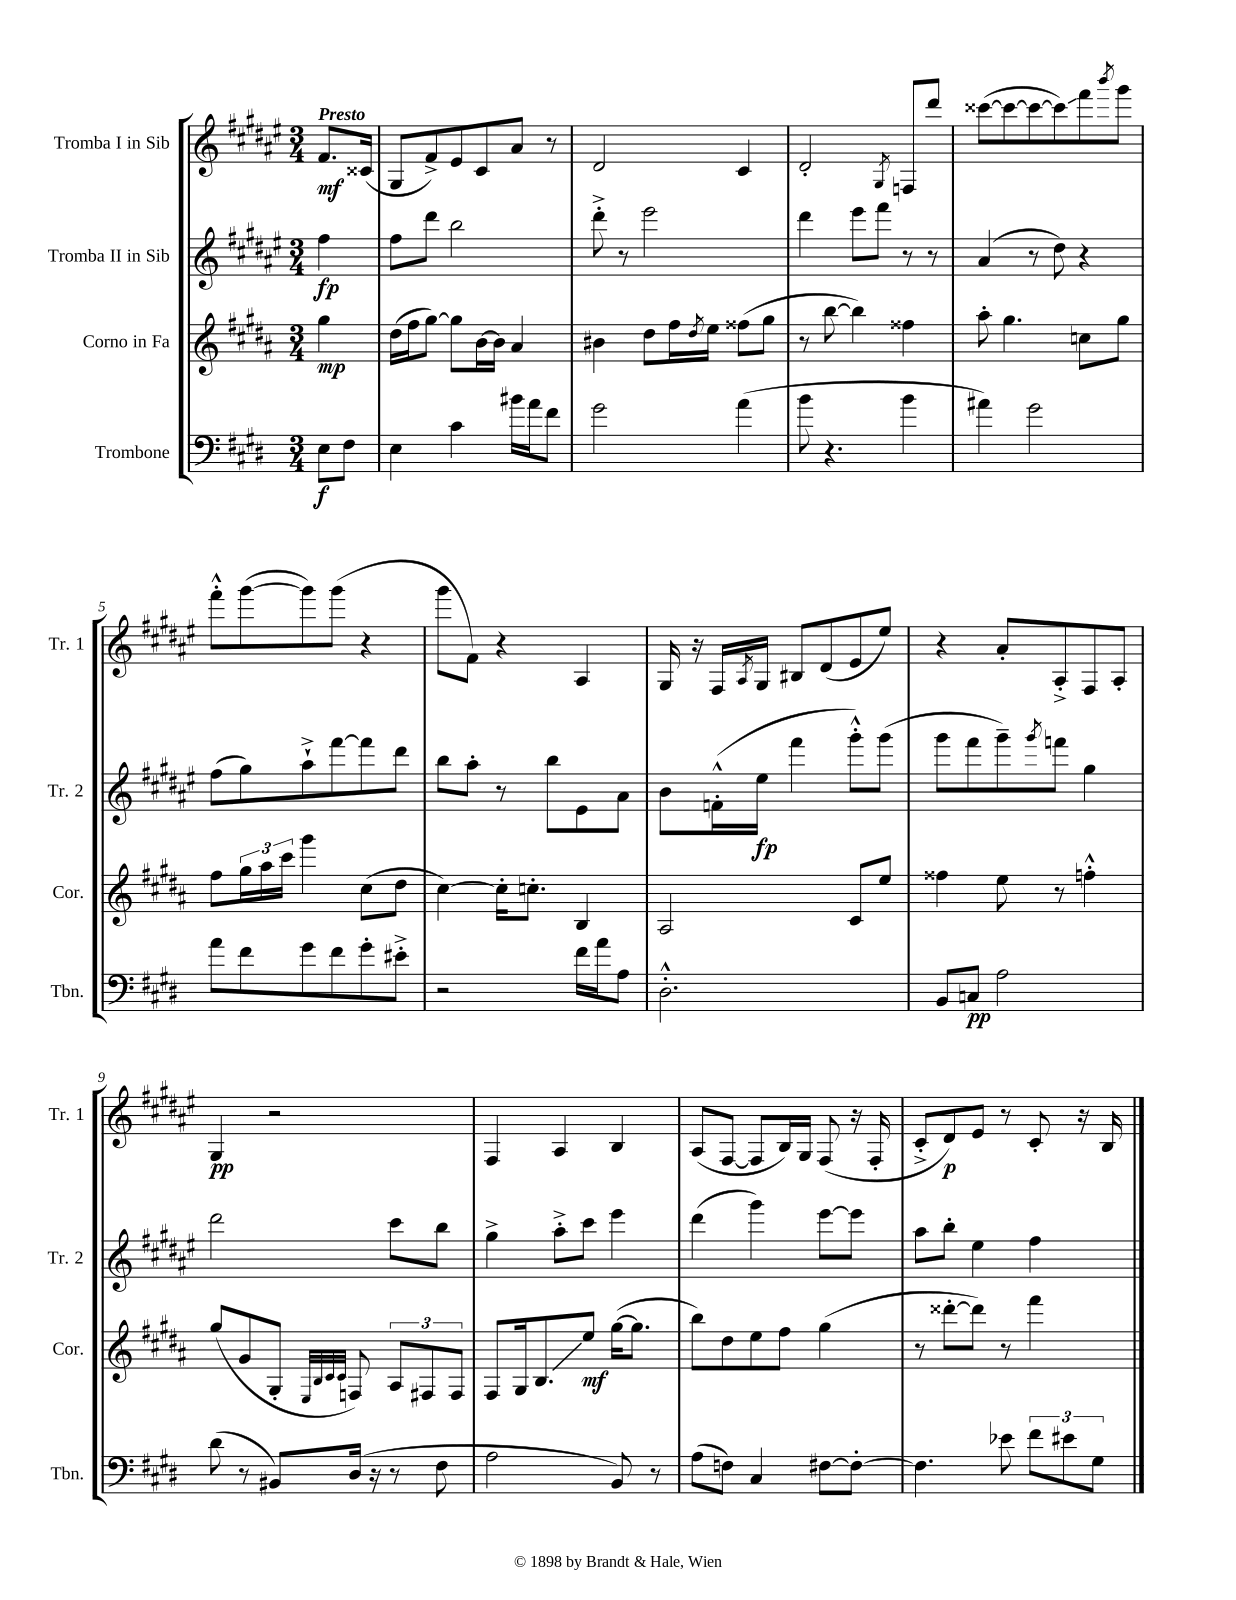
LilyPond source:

<<
\new StaffGroup <<
\new Staff = "s0" \with { instrumentName = "Tromba I in Sib" shortInstrumentName = "Tr. 1" } {
    \clef treble \key fis \major \numericTimeSignature \time 3/4 \partial 4 \tempo "Presto"
    fis'8.\mf cisis'16( |
    gis8 fis'8->) eis'8 cis'8 ais'8 r8 |
    dis'2 cis'4 |
    dis'2-. \acciaccatura { gis8 } f8 dis'''8 |
    cisis'''8~( cisis'''8~ cisis'''8~ cisis'''8\glissando) fis'''8 \acciaccatura { b'''8 } gis'''8 |
    fis'''8-.-^ gis'''8~( gis'''8) gis'''8( r4 |
    gis'''8 fis'8) r4 ais4 |
    gis16 r16 fis16 \acciaccatura { ais8 } gis16 bis8 dis'8( eis'8 eis''8) |
    r4 ais'8-. ais8-.-> fis8 ais8-. |
    gis4\pp r2 |
    fis4 ais4 b4 |
    ais8( fis8~ fis8 b16) gis16 fis8( r16 fis16-. |
    cis'8-.-> dis'8\p) eis'8 r8 cis'8-. r16 b16 \bar "|." |
}
\new Staff = "s1" \with { instrumentName = "Tromba II in Sib" shortInstrumentName = "Tr. 2" } {
    \clef treble \key fis \major \numericTimeSignature \time 3/4 \partial 4
    fis''4\fp |
    fis''8 dis'''8 b''2 |
    dis'''8-.-> r8 eis'''2 |
    dis'''4 eis'''8 fis'''8 r8 r8 |
    ais'4( r8 dis''8) r4 |
    fis''8( gis''8) ais''8-!-> fis'''8~ fis'''8 dis'''8 |
    b''8 ais''8-. r8 b''8 eis'8 ais'8 |
    b'8 f'16-.-^( eis''16\fp fis'''4 gis'''8-.-^) gis'''8( |
    gis'''8 fis'''8 gis'''8--) \acciaccatura { gis'''8 } f'''8 gis''4 |
    dis'''2 cis'''8 b''8 |
    gis''4-> ais''8-.-> cis'''8 eis'''4 |
    dis'''4( gis'''4) eis'''8~ eis'''8 |
    ais''8 b''8-. eis''4 fis''4 \bar "|." |
}
\new Staff = "s2" \with { instrumentName = "Corno in Fa" shortInstrumentName = "Cor." } {
    \clef treble \key b \major \numericTimeSignature \time 3/4 \partial 4
    gis''4\mp |
    dis''16( fis''16 gis''8~) gis''8 b'16~ b'16 ais'4 |
    bis'4 dis''8 fis''16 \acciaccatura { dis''8 } e''16 fisis''8( gis''8 |
    r8 b''8~ b''4) fisis''4 |
    ais''8-. gis''4. c''8 gis''8 |
    fis''8 \tuplet 3/2 { gis''16 ais''16 cis'''16 } gis'''4 cis''8( dis''8 |
    cis''4~) cis''16-. c''8.-. b4 |
    ais2 cis'8 e''8 |
    fisis''4 e''8 r8 f''4-.-^ |
    gis''8( gis'8 gis8-. \grace { e32 b32 cis'32 cis'32 } f8) \tuplet 3/2 { ais8 fis8 fis8 } |
    fis8 gis16 b8.\glissando e''8\mf gis''16~( gis''8. |
    b''8) dis''8 e''8 fis''8 gis''4( |
    r8 disis'''8~-. disis'''8) r8 fis'''4 \bar "|." |
}
\new Staff = "s3" \with { instrumentName = "Trombone" shortInstrumentName = "Tbn." } {
    \clef bass \key e \major \numericTimeSignature \time 3/4 \partial 4
    e8\f fis8 |
    e4 cis'4 bis'16 a'16 fis'8 |
    gis'2 a'4( |
    b'8 r4. b'4 |
    ais'4) gis'2 |
    a'8 fis'8 gis'8 fis'8 gis'8-. eis'8-.-> |
    r2 fis'16 a'16 a8 |
    dis2.-.-^ |
    b,8 c8\pp a2 |
    dis'8( r8 bis,8) dis16( r16 r8 fis8 |
    a2 b,8) r8 |
    a8( f8) cis4 fis8~ fis8~-. |
    fis4. ees'8 \tuplet 3/2 { fis'8 eis'8 gis8 } \bar "|." |
}
>>
>>
